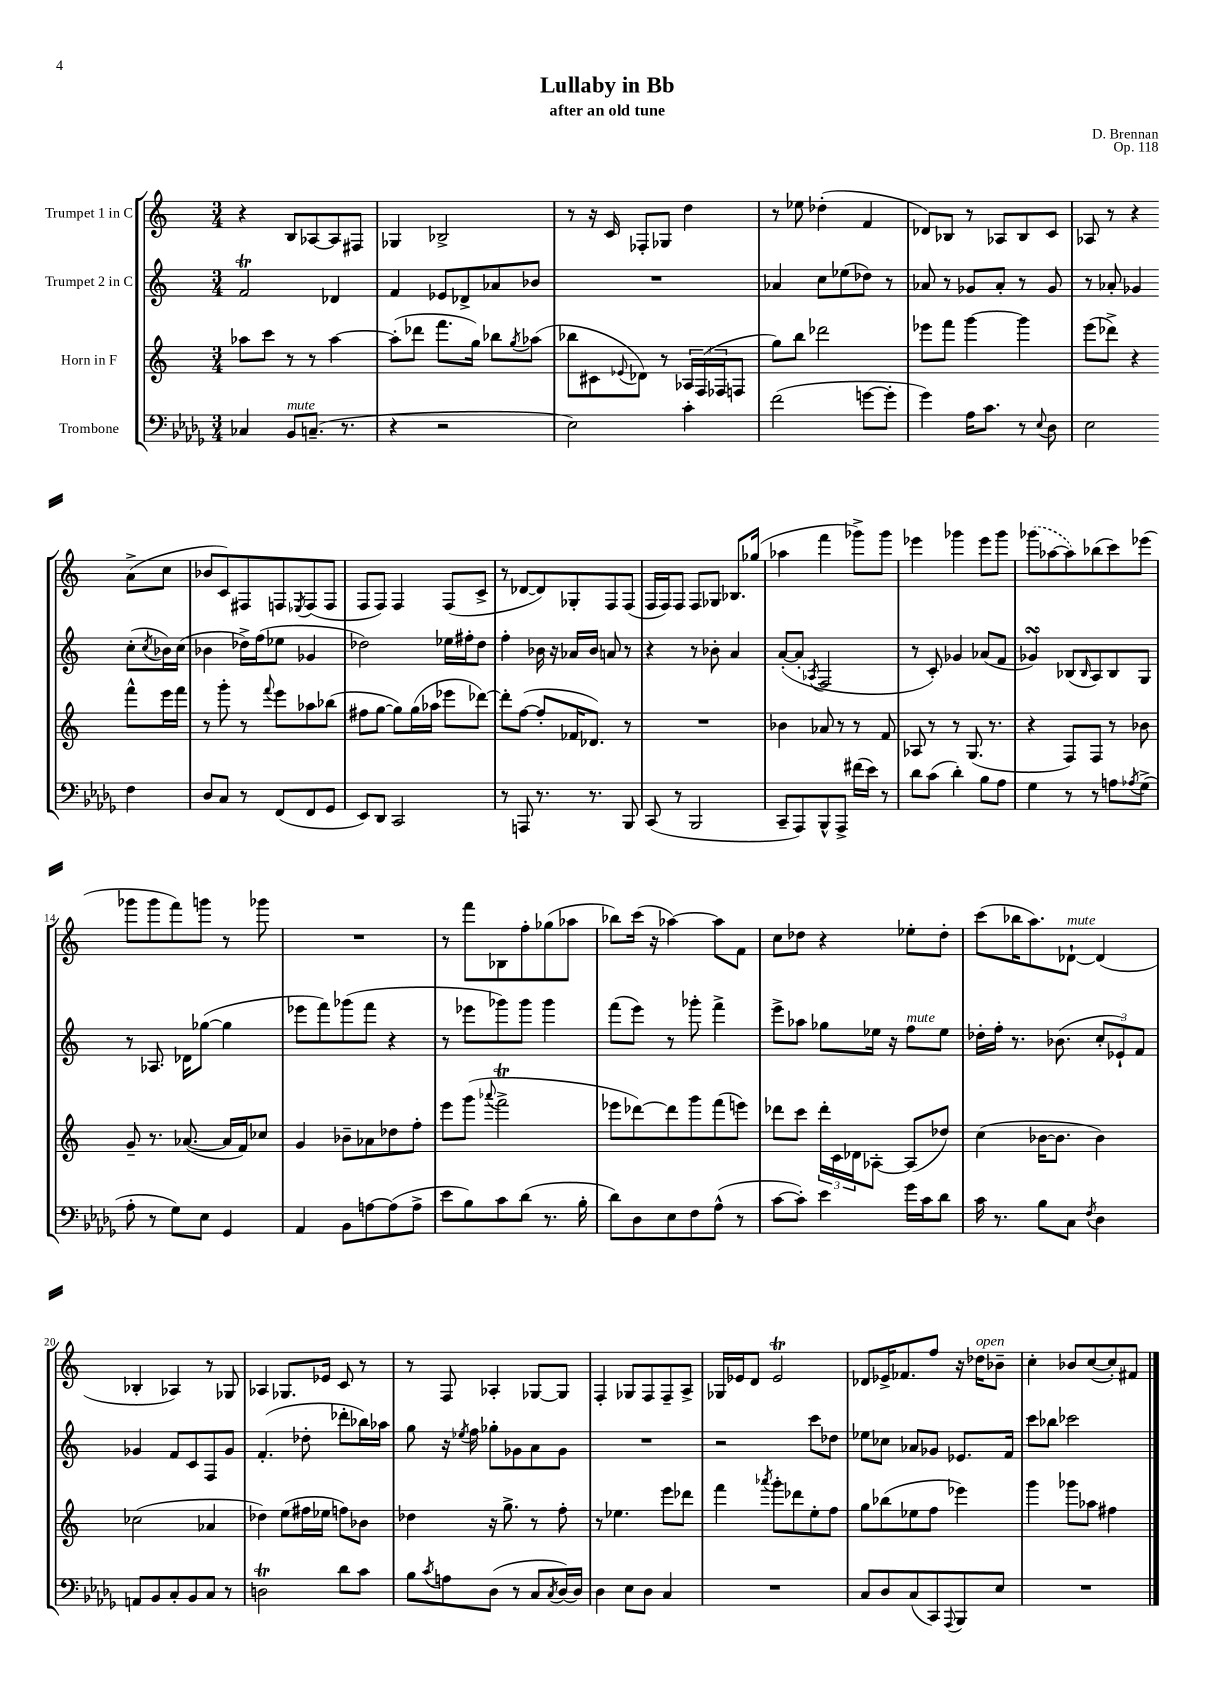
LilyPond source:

\header { title = "Lullaby in Bb" composer = "D. Brennan" subtitle = "after an old tune" opus = "Op. 118" }
<<
\new StaffGroup <<
\new Staff = "s0" \with { instrumentName = "Trumpet 1 in C" } {
    \clef treble \key c \major \numericTimeSignature \time 3/4
    r4 b8 aes8~ aes8 fis8 |
    ges4 bes2-> |
    r8 r16 c'16 fes8-. ges8 d''4 |
    r8 ees''8 des''4-.( f'4 |
    des'8) bes8 r8 aes8 bes8 c'8 |
    aes8 r8 r4 a'8->( c''8 |
    bes'8 c'8) fis8 f8 \acciaccatura { ees8 } f8( f8 |
    f8 f8) f4 f8( c'8-> |
    r8 des'8~ des'8) ges8-. f8 f8( |
    f16 f16) f8 f8 ges8 bes8. ges''16( |
    aes''4 f'''4 ges'''8->) ges'''8 |
    ees'''4 ges'''4 ees'''8 ges'''8 |
    \once \slurDashed ges'''8( aes''8~ aes''8) bes''8( c'''8) ees'''8( |
    ges'''8 ges'''8 f'''8) g'''8 r8 ges'''8 |
    R2. |
    r8 f'''8 bes8 f''8-. ges''8( aes''8 |
    bes''8) c'''16( r16 aes''4~) aes''8 f'8 |
    c''8 des''8 r4 ees''8-. des''8-. |
    c'''8( bes''16 a''8.) des'8~-!^\markup { \italic "mute" } des'4( |
    bes4-. aes4) r8 ges8 |
    aes4 ges8. ees'16 c'8 r8 |
    r8 f8 aes4-. ges8~ ges8 |
    f4-. ges8 f8 f8-- a8-> |
    ges16 ees'16 d'8 ees'2\trill |
    des'8 ees'16-> fes'8. f''8 r16 des''16^\markup { \italic "open" } bes'8-- |
    c''4-. bes'8 c''8~( c''8-.) fis'8 \bar "|." |
}
\new Staff = "s1" \with { instrumentName = "Trumpet 2 in C" } {
    \clef treble \key c \major \numericTimeSignature \time 3/4
    f'2\trill des'4 |
    f'4 ees'8 des'8-> aes'8 bes'8 |
    R2. |
    aes'4 c''8 ees''8( des''8) r8 |
    aes'8 r8 ges'8 aes'8-. r8 ges'8 |
    r8 aes'8-. ges'4 c''8-.( \acciaccatura { c''8 } bes'16) c''16( |
    bes'4 des''16->) f''16( ees''8 ges'4 |
    des''2) ees''16 fis''16-. des''8 |
    f''4-. bes'16 r16 aes'16 bes'16 a'8 r8 |
    r4 r8 bes'8-. a'4 |
    a'8~-.( a'8-. \acciaccatura { aes8 } f2 |
    r8 c'8-.) ges'4 aes'8( f'8 |
    ges'4\turn) bes8( \grace { bes16 } a8) bes8 g8 |
    r8 aes8. des'16 ges''8~( ges''4 |
    ees'''8 f'''8) ges'''8( f'''8 r4 |
    r8 ees'''8 ges'''8) ges'''8 ges'''4 |
    f'''8( e'''8) r8 ges'''8-. f'''4-> |
    e'''8-> aes''8 ges''8 ees''16 r16 f''8^\markup { \italic "mute" } ees''8 |
    des''16-. f''16-. r8. bes'8.( \tuplet 3/2 { c''8-. ees'8-!) f'8 } |
    ges'4 f'8 c'8 f8 ges'8 |
    f'4.-.( des''8-. des'''8-. bes''16) aes''16 |
    g''8 r16 \acciaccatura { ees''8 } f''16 ges''8-. ges'8 a'8 ges'8 |
    R2. |
    r2 c'''8 des''8 |
    ees''8 ces''8 aes'8 ges'8 ees'8. f'16 |
    c'''8 bes''8 ces'''2 \bar "|." |
}
\new Staff = "s2" \with { instrumentName = "Horn in F" } {
    \clef treble \key c \major \numericTimeSignature \time 3/4
    aes''8 c'''8 r8 r8 aes''4~ |
    aes''8-.( des'''8 f'''8. g''16) bes''8 \acciaccatura { g''8 } aes''8( |
    bes''8 cis'8 \appoggiatura { ees'8 } des'8) r8 \tuplet 3/2 { aes16 f16( fes16 } f8 |
    g''8) b''8 des'''2 |
    ees'''8 f'''8 g'''4~ g'''4 |
    e'''8( des'''8->) r4 f'''8-^ e'''16 f'''16 |
    r8 g'''8-. r8 \appoggiatura { f'''8 } e'''8 aes''8 bes''8( |
    fis''8 g''8~ g''8) g''16( aes''16 ees'''8 des'''8~) |
    des'''8-. f''8~( f''8-. fes'16 des'8.) r8 |
    R2. |
    bes'4 aes'8 r8 r8 f'8 |
    aes8 r8 r8 g8.( r8. |
    r4 f8) f8 r8 bes'8 |
    g'8-- r8. aes'8.~( aes'16 f'16) ces''8 |
    g'4 bes'8-- aes'8 des''8 f''8-. |
    e'''8 g'''8( \appoggiatura { aes'''8 } f'''2->\trill |
    ees'''8 des'''8~) des'''8 g'''8 f'''8( e'''8) |
    des'''8 c'''8 \tuplet 3/2 { des'''16-. c'16 des'16 } aes8~-. aes8( des''8) |
    c''4( bes'16~ bes'8. bes'4) |
    ces''2( aes'4 |
    des''4) e''8( fis''16 ees''16 f''8) bes'8 |
    des''4 r16 g''8.-> r8 f''8-. |
    r8 ees''4. e'''8 des'''8 |
    f'''4 \acciaccatura { aes'''8 } g'''8-. des'''8 e''8-. f''8 |
    g''8 bes''8( ees''8 f''8 ees'''4) |
    g'''4 ges'''8 aes''8 fis''4 \bar "|." |
}
\new Staff = "s3" \with { instrumentName = "Trombone" } {
    \clef bass \key des \major \numericTimeSignature \time 3/4
    ces4 bes,8^\markup { \italic "mute" } c8.--( r8. |
    r4 r2 |
    ees2) c'4-. |
    f'2( g'8~ g'8-. |
    ges'4) aes16 c'8. r8 \appoggiatura { ees8 } des8 |
    ees2 f4 |
    des8 c8 r8 f,8( f,8 ges,8 |
    ees,8) des,8 c,2 |
    r8 a,,8 r8. r8. bes,,8 |
    c,8( r8 bes,,2 |
    c,8-- aes,,8) bes,,8-^ aes,,8-> fis'16( ees'16) r8 |
    des'8 c'8( des'4-.) bes8 aes8 |
    ges4 r8 r8 a8 \acciaccatura { aes8 } ges8->( |
    aes8-. r8 ges8) ees8 ges,4 |
    aes,4 bes,8 a8~ a8( a8-> |
    ees'8 bes8) c'8 des'8( r8. bes16-. |
    des'8) des8 ees8 f8 aes8-^( r8 |
    c'8~ c'8-.) ees'4 ges'16 c'16 des'8 |
    c'16 r8. bes8 c8 \acciaccatura { f8 } des4 |
    a,8 bes,8 c8-. bes,8 c8 r8 |
    d2\trill des'8 c'8 |
    bes8 \acciaccatura { c'8 } a8 des8( r8 c8 \acciaccatura { c8 } des16~) des16 |
    des4 ees8 des8 c4 |
    R2. |
    c8 des8 c8( c,8) \appoggiatura { aes,,8 } bes,,8 ees8 |
    R2. \bar "|." |
}
>>
>>
